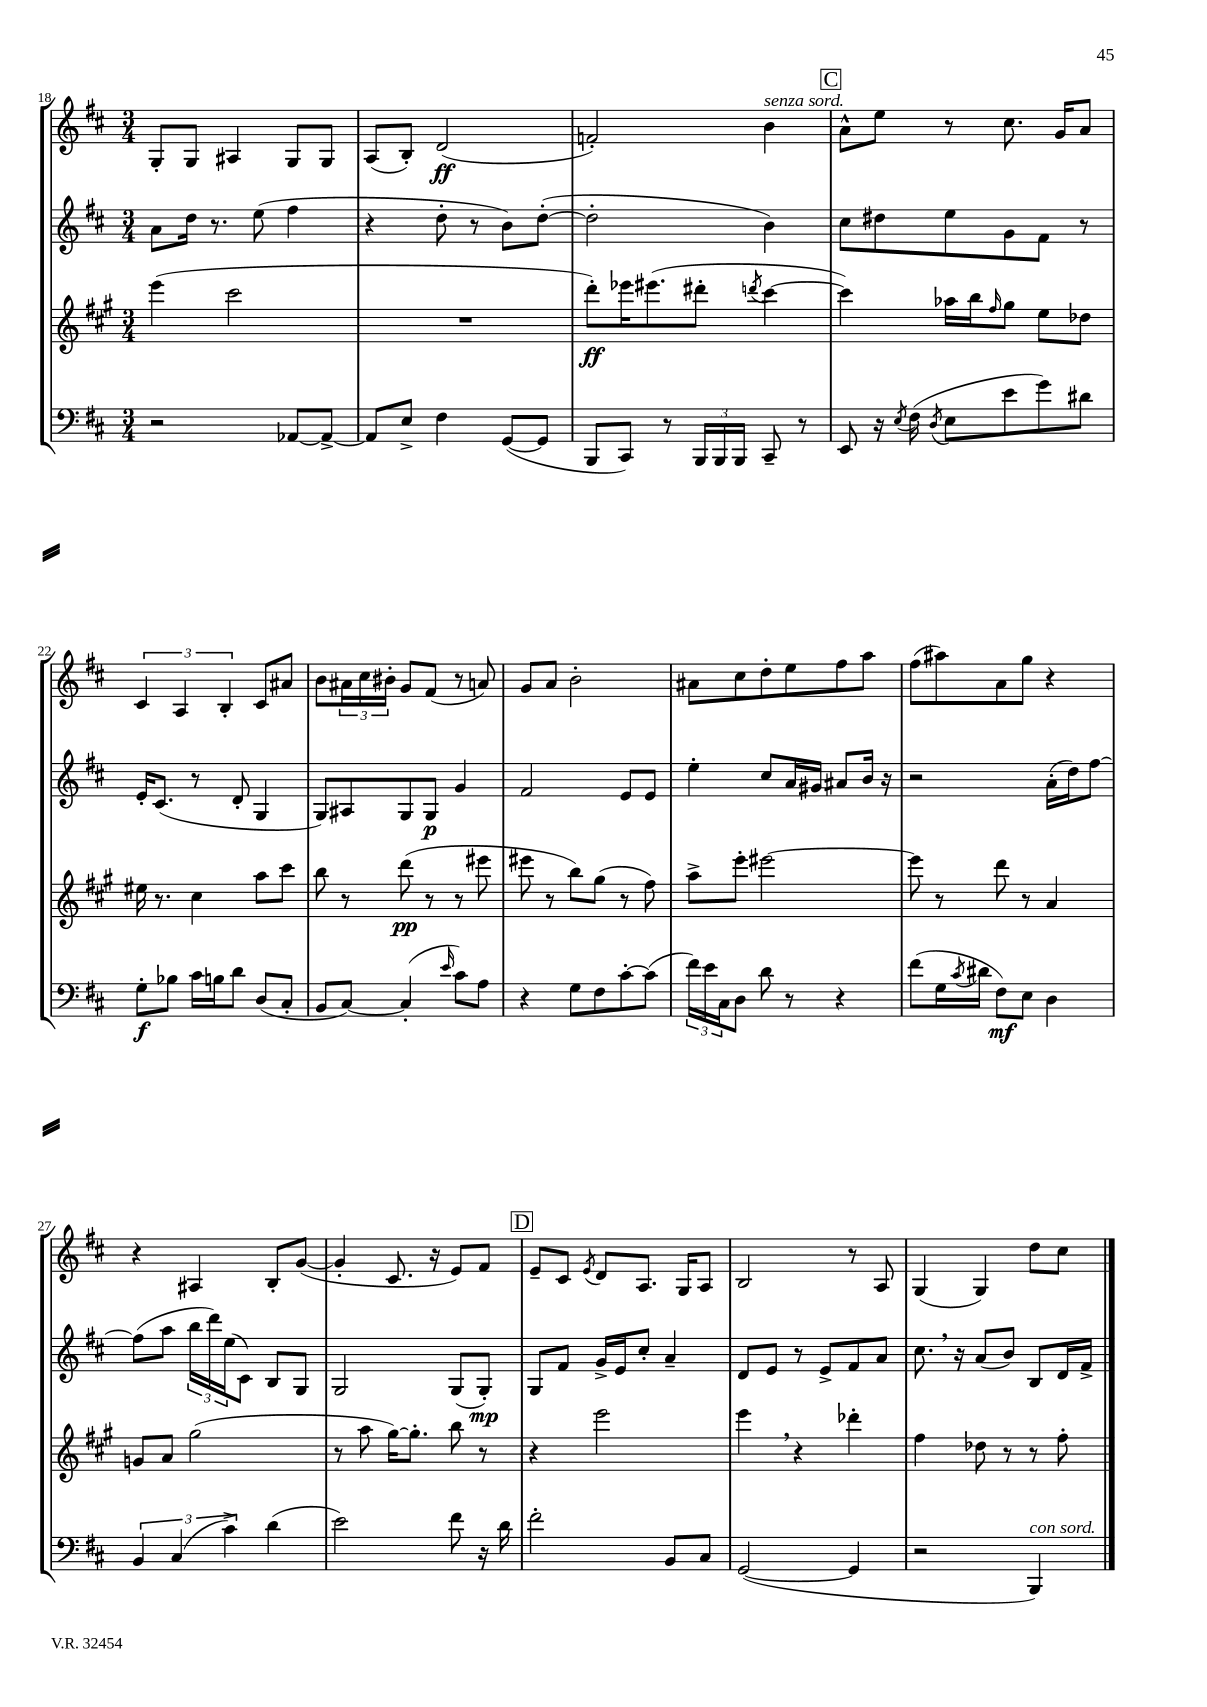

**kern	**kern	**kern	**kern
*staff4	*staff3	*staff2	*staff1
*clefF4	*clefG2	*clefG2	*clefG2
*k[f#c#]	*k[f#c#g#]	*k[f#c#]	*k[f#c#]
*M3/4	*M3/4	*M3/4	*M3/4
2r	(4eee\	8a\L	8G'/L
.	.	16dd\Jk	8G/J
.	.	8.r	.
.	2ccc#\	.	4A#/
.	.	(8ee\	.
[8AA-/L	.	4ff#\	8G/L
8AA-^/_J	.	.	8G/J
=	=	=	=
8AA-/]L	2.r	4r	(8A/L
8E^/J	.	.	8B'/J)
4F#\	.	8dd'\	(2d/
.	.	8r	.
([8GG/L	.	8b\L)	.
8GG/]J	.	([8dd'\J	.
=	=	=	=
8BBB/L	8ddd'\L)	2dd'\]	2f'/)
8CC#/J)	16eee-\K	.	.
.	(8.eee#\	.	.
8r	.	.	.
24BBB/LL	8ddd#'\J	.	.
24BBB/	.	.	.
24BBB/JJ	.	.	.
.	8qddd/	.	.
8CC#~/	[4ccc#\	4b\)	4b\
8r	.	.	.
=	=	=	=
8EE/	4ccc#\])	8cc#\L	8a^^\L
16r	.	8dd#\	8ee\J
8qE/	.	.	.
(16F#\	.	.	.
8qD/	.	.	.
8E\L	16aa-\LL	8ee\	8r
.	16bb\J	.	.
.	16qqff#/	.	.
8e\	8gg#\J	8g\	8.cc#\
8g\)	8ee\L	8f#\J	.
.	.	.	16g/LK
8d#\J	8dd-\J	8r	8a/J
=	=	=	=
8G'\L	16ee#\	16e'/LK	6c#/
.	8.r	(8.c#/J	.
8B-\J	.	.	.
.	.	.	6A/
16c#\LL	4cc#\	8r	.
16B\J	.	.	.
.	.	.	6B'/
8d\J	.	8d'/	.
(8D/L	8aa\L	4G/	8c#/L
8C#'/J	8ccc#\J	.	8a#/J
=	=	=	=
8BB/L	8bb\	8G/L)	8b\L
[8C#/J)	8r	8A#/	24a#\L
.	.	.	24cc#\
.	.	.	24b#'\JJ
(4C#'/]	(8ddd\	8G/	8g/L
.	8r	8G/J	(8f#/J
16qqe/	.	.	.
8c#\L)	8r	4g/	8r
8A\J	8eee#\	.	8a/)
=	=	=	=
4r	8eee#\	2f#/	8g/L
.	8r	.	8a/J
8G\L	8bb\L)	.	2b'\
8F#\	(8gg#\J	.	.
[8c#'\	8r	8e/L	.
(8c#\]J	8ff#\)	8e/J	.
=	=	=	=
24f#\LL)	8aa^\L	4ee'\	8a#\L
24e\	.	.	.
24C#\J	.	.	.
8D\J	8eee'\J	.	8cc#\
8d\	[2eee#\	8cc#/L	8dd'\
8r	.	16a/L	8ee\
.	.	16g#/JJ	.
4r	.	8a#/L	8ff#\
.	.	16b/Jk	8aa\J
.	.	16r	.
=	=	=	=
(8f#\L	8eee#\]	2r	(8ff#\L
16G\L	8r	.	8aa#\)
8qc#/	.	.	.
16d#\JJ	.	.	.
8F#\L)	8ddd\	.	8a\
8E\J	8r	.	8gg\J
4D\	4a/	(16a'\LL	4r
.	.	16dd\J)	.
.	.	[8ff#\J	.
=	=	=	=
6BB/	8g/L	(8ff#\]L	4r
.	8a/J	8aa\J	.
(6C#/	.	.	.
.	(2gg#\	24bb\LL	4A#/
.	.	24ddd\)	.
6c#^\)	.	(24ee\J	.
.	.	8c#\J)	.
(4d\	.	8B/L	8B'/L
.	.	8G/J	([8g/J
=	=	=	=
2e\)	8r	2G/	4g'/]
.	8aa\	.	.
.	[16gg#\LK)	.	8.c#/
.	8.gg#'\]J	.	.
.	.	.	16r
8f#\	8bb\	(8G/L	8e/L)
16r	8r	8G'/J)	8f#/J
16d\	.	.	.
=	=	=	=
2f#'\	4r	8G/L	8e~/L
.	.	8f#/J	8c#/J
.	.	.	8qe/
.	2eee\	16g^/LL	8d/L
.	.	16e/J	.
.	.	8cc#'/J	8.A/J
8BB/L	.	4a~/	.
.	.	.	16G/LK
8C#/J	.	.	8A/J
=	=	=	=
([2GG/	4eee\	8d/L	2B/
.	.	8e/J	.
.	4r	8r	.
.	.	8e^/L	.
4GG/]	4ddd-'\	8f#/	8r
.	.	8a/J	8A/
=	=	=	=
2r	4ff#\	8.cc#\	(4G/
.	.	16r	.
.	8dd-\	(8a/L	4G/)
.	8r	8b/J)	.
4BBB/)	8r	8B/L	8dd\L
.	8ff#'\	16d/L	8cc#\J
.	.	16f#^/JJ	.
==	==	==	==
*-	*-	*-	*-
